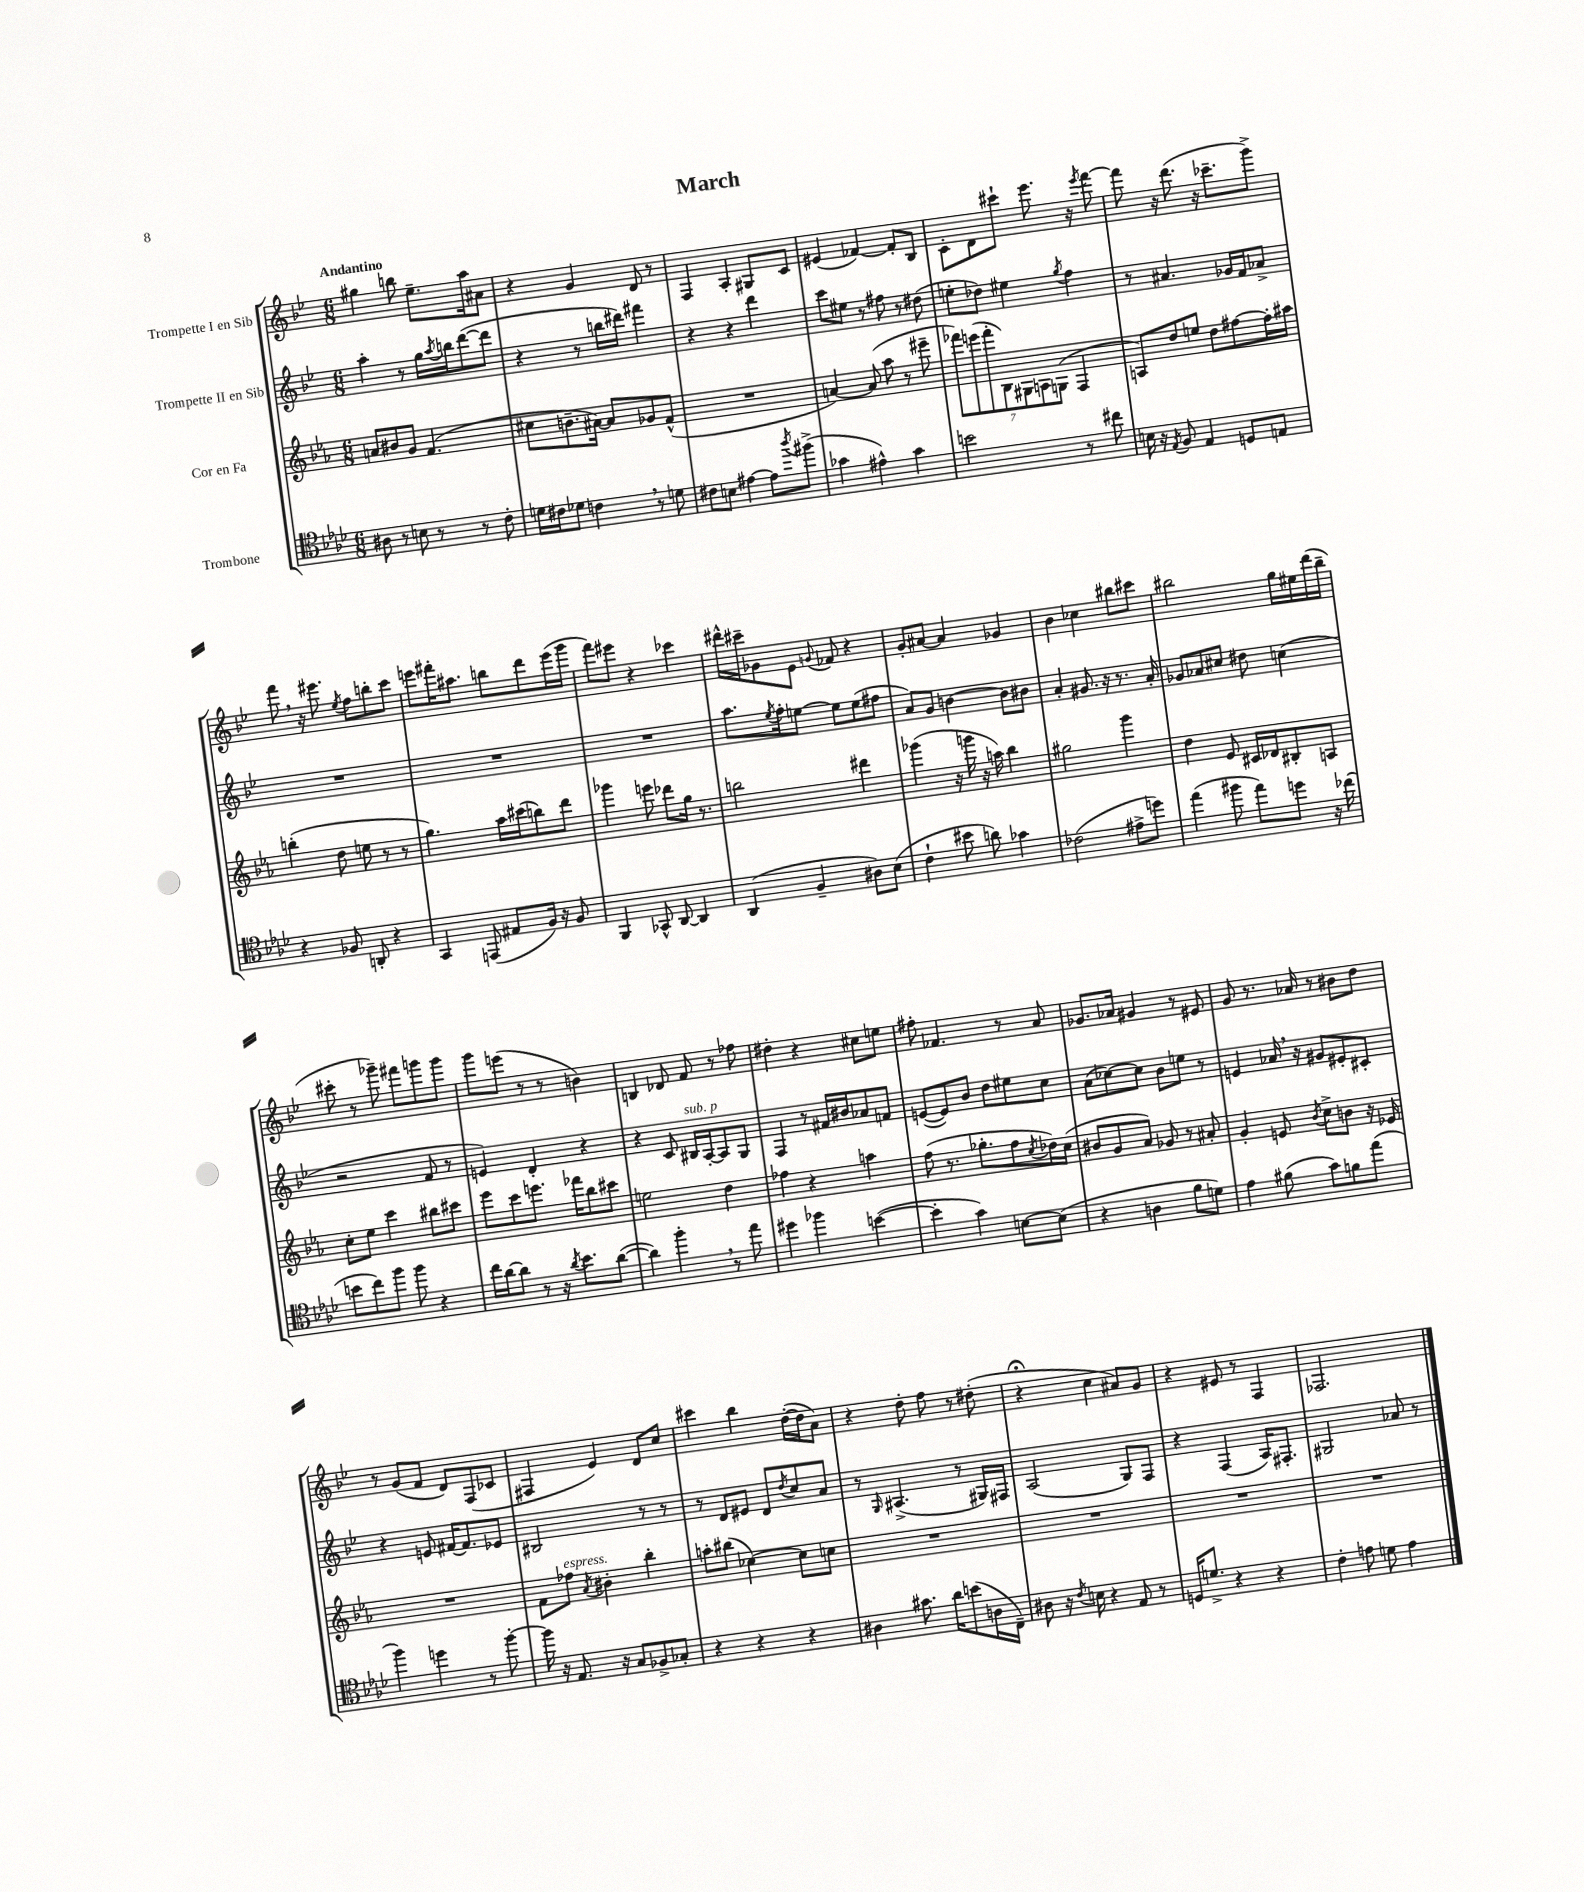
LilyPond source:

\header { title = "March" }
<<
\new StaffGroup <<
\new Staff = "s0" \with { instrumentName = "Trompette I en Sib" } {
    \clef treble \key bes \major \numericTimeSignature \time 6/8 \tempo "Andantino"
    gis''4 b''8 ees''8.-- a''16 ais'8 |
    r4 g'4 d'8 r8 |
    f4 a4-. gis8 c'8 |
    eis'4( fes'4~) fes'8-. bes8 |
    c'8-. d'8 cis'''8-! ees'''8. r16 \acciaccatura { ees'''8 } f'''8~ |
    f'''8 r16 d'''8.( r16 ces'''8.-- g'''8->) |
    f'''8 \breathe r16 eis'''8. \acciaccatura { ees''8 } f''8 b''8-. c'''8 |
    e'''8 fis'''16-. ais''8. b''8 d'''8 e'''16( g'''16 |
    f'''8) eis'''8 r4 ces'''4 |
    dis'''16-^ cis'''16-- ges'8 ees'8 \appoggiatura { g'8 } fes'8 r4 |
    g'8-. ais'8~ ais'4 ges'4 |
    bes'4 ces''4 bis''8 cis'''8 |
    bis''2 g''16 eis''16 d'''16( bis''16-- |
    cis'''8-. r8 ges'''8--) fis'''8 g'''8 g'''8 |
    g'''8 e'''8( r8 r8 b'4) |
    b4 des'8 f'8 r8 fes''8 |
    dis''4-. r4 cis''8 e''8 |
    fis''8-. fes'4. r8 a'8 |
    ges'8. aes'16 gis'4 r8 eis'8 |
    g'8 r8. aes'16 r8 bis'8 d''8 |
    r8 g'8( f'8 d'8) f8( ces'8 |
    fis4 ees'4) d'8 c''8 |
    cis'''4 bes''4 d''16~-.( d''16 a'8) |
    r4 d''8-. f''8 r8 dis''8-.( |
    r4\fermata c''4 ais'8) g'8 |
    r4 eis'8 r8 f4 |
    fes2. \bar "|." |
}
\new Staff = "s1" \with { instrumentName = "Trompette II en Sib" } {
    \clef treble \key bes \major \numericTimeSignature \time 6/8
    a''4-. r8 g''16 \acciaccatura { a''8 } b''16 d'''8~( d'''8 |
    r4 r8 b''16 dis'''16) fis'''4 |
    r4 r4 d'''4 |
    c'''8 eis''8 r8 fis''8 r8 dis''8( |
    e''8-. des''8) eis''4 \acciaccatura { g''8 } f''4 |
    r8 ais'4. ges'16 f'16 aes'8-> |
    R2. |
    R2. |
    R2. |
    a''8. \acciaccatura { ees''8 } f''16-. e''8~ e''8 e''8( fis''8 |
    a'8) g'8 b'4~ b'8 bis'8 |
    a'4-. gis'8. r16 r8. a'16-. |
    ges'8 aes'8 cis''8 dis''8 c''4( |
    r2 f'8 r8 |
    e'4) d'4-. r4 |
    r4 c'8 bis16^\markup { \italic "sub. p" } a16~-. a8 g8 |
    f4 r8 fis'16 bis'16 aes'8 f'8 |
    e'8~( e'8) bes'8 d''8 eis''8 c''8 |
    a'8( ces''8~) ces''8 bes'8 e''8 r8 |
    e'4 aes'16 \breathe r16 gis'8 eis'8-. cis'8-. |
    r4 e'8 fis'16~ fis'8. ees'8 |
    bis2 r8 r8 |
    r8 d'8 eis'8 d'8 \acciaccatura { d''8 } c''8 a'8 |
    r8 \grace { g16 } ais4.->( r8 gis16) fis16 |
    a2( g8) f8 |
    r4 f4( a16) fis8.-. |
    gis2 aes'8 r8 \bar "|." |
}
\new Staff = "s2" \with { instrumentName = "Cor en Fa" } {
    \clef treble \key ees \major \numericTimeSignature \time 6/8
    a'8 bis'8 g'8 f'4.( |
    cis''8 b'8.-- ais'16~) ais'8 ges'8 f'8-^( |
    R2. |
    a'4~) a'8( aes''8 r8 eis'''8-- |
    \tuplet 7/4 { fes'''8) e'''8( fes'''8-. bes8) gis8 a8 g8( } f4 |
    a8) d''8 e''8 d''8 fis''8~ fis''16-. ais''16 |
    b''4-.( d''8 e''8 r8 r8 |
    g''4.) aes''16 cis'''16( b''8) d'''8 |
    ges'''4 e'''8 des'''8 g''16 r8. |
    b''2 dis'''4 |
    ges'''4( r16 g'''16 r16 a''16) bes''4 |
    gis''2 g'''4 |
    d''4 ees'8 cis'16 des'16 bis8-. a8 |
    c''8-. ees''8 c'''4 bis''8 cis'''8 |
    ees'''8 c'''8 e'''8. fes'''16 bes''8 cis'''8 |
    e''2 d''4 |
    fes''4 r4 a''4 |
    f''8( r8. ges''8.-. f''8 \acciaccatura { c''8 } des''16) c''16( |
    bis'8 g'8 aes'8) ges'8 r8 ais'8-. |
    g'4-. e'8 \acciaccatura { bes'8 } c''8-> b'8 r16 ees'16 |
    R2. |
    f'8 fes''8^\markup { \italic "espress." } \acciaccatura { aes'8 } bis'4-. bes''4-. |
    a''8-. bis''8( ces''4~) ces''8 c''8 |
    R2. |
    R2. |
    R2. |
    R2. \bar "|." |
}
\new Staff = "s3" \with { instrumentName = "Trombone" } {
    \clef tenor \key aes \major \numericTimeSignature \time 6/8
    ais8 r8 b8 r8 r8 c'8-. |
    d'16 cis'16 des'8 c'4 \breathe r8 d'8 |
    cis'8 b8 eis'4~ eis'8 \acciaccatura { aes''8 } fis''8->( |
    ges'4 eis'4-^) ges'4 |
    b'2 r8 cis''8 |
    b16 r16 \acciaccatura { ees8 } f8 ees4 d8 e8 |
    r4 fes8 a,8-. r4 |
    g,4 e,8( eis8 f16) r16 f8 |
    f,4 ges,8-^ aes,8~ aes,4 |
    aes,4( f4-- ais8) bes8( |
    c'4-! bis'8 a'8) ges'4 |
    ces'2( eis'8-> d''8) |
    ees''4( fis''8 ees''8) d''8 r16 ces''16( |
    b'8 c''8) f''8 f''8 r4 |
    c''16 aes'16~ aes'8 r8 r16 \acciaccatura { aes'8 } bes'8. aes'8~( |
    aes'4) f''4-. \breathe r8 ees''8 |
    dis''4 fes''4 b'4~( |
    b'4-. g'4) b8~ b8( |
    r4 a4 f'8 d'8) |
    ees'4 fis'8( g'8) f'8 ees''8( |
    f''4) d''4 r8 f''8~-. |
    f''16 r16 ees8. r16 g8 fes8-> ges8-. |
    r4 r4 r4 |
    ais4 gis'8. aes'16 b'8( a16 c16--) |
    ais8 r16 \acciaccatura { c'8 } b16 r4 ees8 r8 |
    d16 d'8.-> r4 r4 |
    c'4-. e'8 d'8 e'4 \bar "|." |
}
>>
>>
\layout { \context { \Score \remove "Bar_number_engraver" } }
